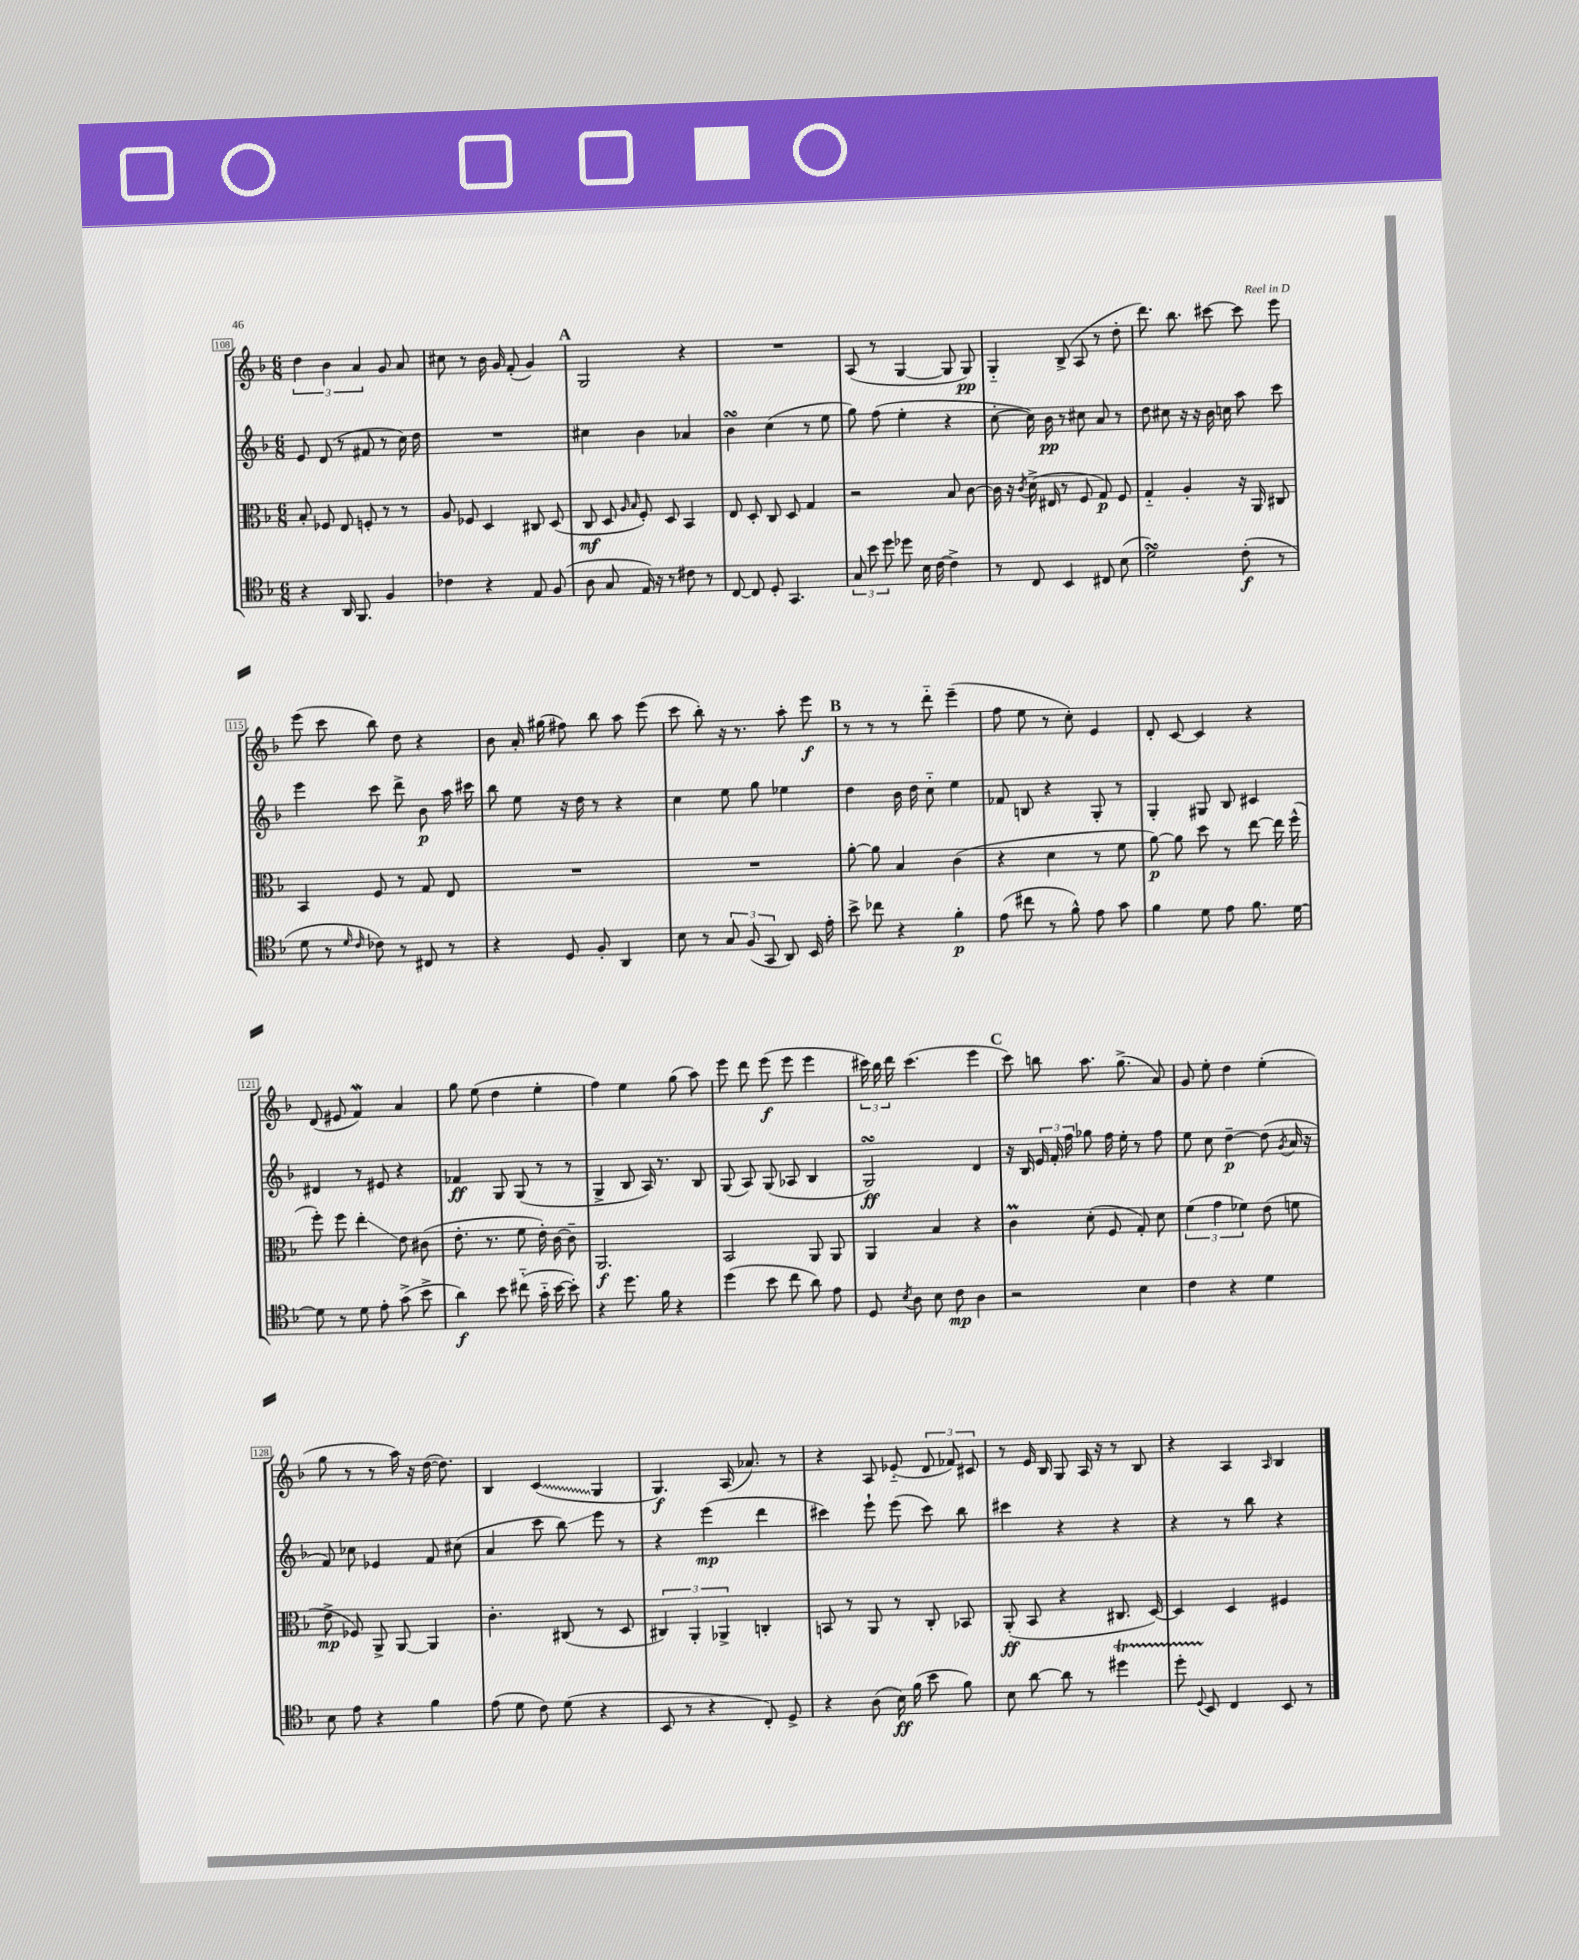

**kern	**kern	**kern	**kern
*staff4	*staff3	*staff2	*staff1
*clefC4	*clefC3	*clefG2	*clefG2
*k[b-]	*k[b-]	*k[b-]	*k[b-]
*M6/8	*M6/8	*M6/8	*M6/8
4r	8B-'	8e	6dd
.	8F-	(8d	.
.	.	.	6b-
16AA	8E	8r	.
8.FF	.	.	.
.	.	.	6a
.	8F'	8f#	.
4F	8r	8r	8g
.	8r	16cc)	8a
.	.	16dd	.
=	=	=	=
4c-	8A	2.r	8cc#
.	8F-	.	8r
4r	4D	.	16b-
.	.	.	16g
.	.	.	(8f'
8E	8C#	.	4g)
(8F	(8D	.	.
=	=	=	=
8A	8C	4cc#	2G
8G	8D	.	.
.	16qqA	.	.
.	16qqB-	.	.
16E)	8F')	4b-	.
16r	.	.	.
8r	8D	.	.
8c#	4BB-	4a-	4r
8r	.	.	.
=	=	=	=
[8C	8E	4b-	2.r
8C]	8D'	.	.
8D'	8C	(4cc	.
4.GG	8D	.	.
.	4G	8r	.
.	.	8ee	.
=	=	=	=
12G	2r	8gg)	(8A
12b-	.	.	.
.	.	(8ff	8r
12dd	.	.	.
8dd-	.	4ee'	[4G
16B-	.	.	.
[16c	.	.	.
4c^]	8B-	4r	8G]
.	[8c	.	8G)
=	=	=	=
8r	16c]	[8cc'	4G'~
.	16r	.	.
.	8qc	.	.
8C	(16d^	16cc])	.
.	16E#	16b-	.
4BB-	8r	8r	(8B-^
.	8F	8cc#	8A
8C#	8G)	8a	8r
(8B-	8F	8r	8dd'
=	=	=	=
2d)	4G'~	8dd	8.ddd)
.	.	8cc#	.
.	.	.	8.bb-
.	4A'	16r	.
.	.	16r	.
.	.	16b-	[8ccc#
.	.	16cc	.
(8c'	16r	8aa	8ccc#]
.	16AA	.	.
8r	8C#	8ccc	8eee
=	=	=	=
8d	4BB-	4eee	(8eee
8r	.	.	8ccc
16qqd	.	.	.
16qqc	.	.	.
8c-)	8F	8ccc	8bb-)
8r	8r	8ddd^	8dd
8C#	8G	8b-	4r
8r	8E	16aa	.
.	.	16ccc#	.
=	=	=	=
4r	2.r	8bb-	8b-
.	.	8ee	16a'
.	.	.	(16gg#
8D	.	16r	8ff#)
.	.	16dd	.
8F'	.	8r	8bb-
4AA	.	4r	8aa
.	.	.	(8eee
=	=	=	=
8B-	2.r	4cc	8ccc
8r	.	.	8bb-')
12G	.	8ee	16r
.	.	.	8.r
(12F	.	.	.
.	.	8gg	.
12GG	.	.	.
8AA)	.	4ee-	8aa'
16BB-	.	.	8eee
16e'	.	.	.
=	=	=	=
8b-^	[8a'	4dd	8r
8cc-	8a]	.	8r
4r	4B-	16b-	8r
.	.	16dd	.
.	.	8cc'~	8ddd'~
4f'	(4c	4ee	(4eee~
=	=	=	=
(8e	4r	8f-	8ff
8cc#	.	8B	8ee
8r	4d	4r	8r
8f^^)	.	.	8cc')
8e	8r	8G'	4e
8g	8f	8r	.
=	=	=	=
4f	[8a)	4G'	8d'
.	8a]	.	[8c
8d	8dd	8G#	4c]
8e	8r	8B-	.
8.f	[8ee	4c#	4r
.	16ee]	.	.
[16d	(16ff^^	.	.
=	=	=	=
8d]	8ff')	4d#	(8d
8r	8ff	.	8e#
8d	4ee'	8r	4f)
8e'	.	8e#	.
(8g^	8e	4r	4a
8b-^	(8c#	.	.
=	=	=	=
4a)	8.e'	4f-	8gg
.	.	.	(8ee
.	8.r	.	.
8b-	.	8G	4dd
(8cc#'~	8f	(8G	.
16g'~	16e')	8r	4ee'
[16b-	[16c	.	.
8b-'])	8c~]	8r	.
=	=	=	=
4r	2.AA	4G^	4ff)
8.dd	.	8B-	4ee
.	.	16A)	.
16f	.	8.r	.
4r	.	.	(8gg
.	.	8B-	8aa)
=	=	=	=
(4dd	2BB-	(8G	8eee
.	.	8A)	8ddd
8b-	.	(8G	(8eee
8cc	.	8A-	8eee
8a)	8AA	4B-	4eee
8e	8AA	.	.
=	=	=	=
8D	4AA	2G)	24ccc#)
.	.	.	24bb-
.	.	.	24ddd
8qB-	.	.	.
8A	.	.	(4.ccc#
8B-	4B-	.	.
8c	.	.	.
4A	4r	4d	4eee
=	=	=	=
2r	4c	16r	8ccc)
.	.	16B-	.
.	.	24e	8bb
.	.	24f'	.
.	.	24ff	.
.	(8d'	8gg-	8.aa
.	8F	16ff	.
.	.	16ee'	(8.gg^
4B-	8G')	8r	.
.	8d	8ff	8a)
=	=	=	=
4c	(6f	8ee	8g
.	.	8cc	8ee'
.	6g	.	.
4r	.	[4dd~	4dd
.	6f-)	.	.
4d	(8e	(8dd]	(4ee'
.	.	8qg	.
.	8f	16a	.
.	.	16r	.
=	=	=	=
8B-	8e^	8f)	8gg
8e	8F-)	8cc-	8r
4r	8AA^	4e-	8r
.	[8AA	.	16aa)
.	.	.	16r
4f	4AA]	8f	([16dd
.	.	.	8.dd])
.	.	(8cc#	.
=	=	=	=
(8e	4.c'	4a	4B-
8d	.	.	.
8c)	.	8ccc	(4c
(8d	(8C#	8bb-)	.
4r	8r	8eee	4G
.	8D	8r	.
=	=	=	=
8BB-	6C#)	4r	4.G)
8r	.	.	.
.	6AA'	.	.
4r	.	(4eee	.
.	6AA-^	.	.
.	.	.	(16A
.	.	.	8.a-)
8C')	4C'	4ddd	.
8D^	.	.	8r
=	=	=	=
4r	8BB	4ccc#)	4r
.	8r	.	.
(8A	8AA	8eee`	8A
16B-)	8r	(8eee	(8e-'~
(16f	.	.	.
8b-	8C'	8ccc#)	12d
.	.	.	12f-)
8f)	8BB-	8bb-	.
.	.	.	12c#
=	=	=	=
8B-	(8AA'	4ccc#	8r
[8a	8BB-	.	16e
.	.	.	16B-
8a]	4r	4r	8G
8r	.	.	16A
.	.	.	16r
4dd#	8.C#	4r	8r
.	.	.	8B-
.	[16D)	.	.
=	=	=	=
8dd'	4D]	4r	4r
8qqD	.	.	.
8BB-	.	.	.
4C	4D	8r	4A
.	.	8bb-	.
.	.	.	16qqA
8BB-	4F#	4r	4B-
8r	.	.	.
==	==	==	==
*-	*-	*-	*-
